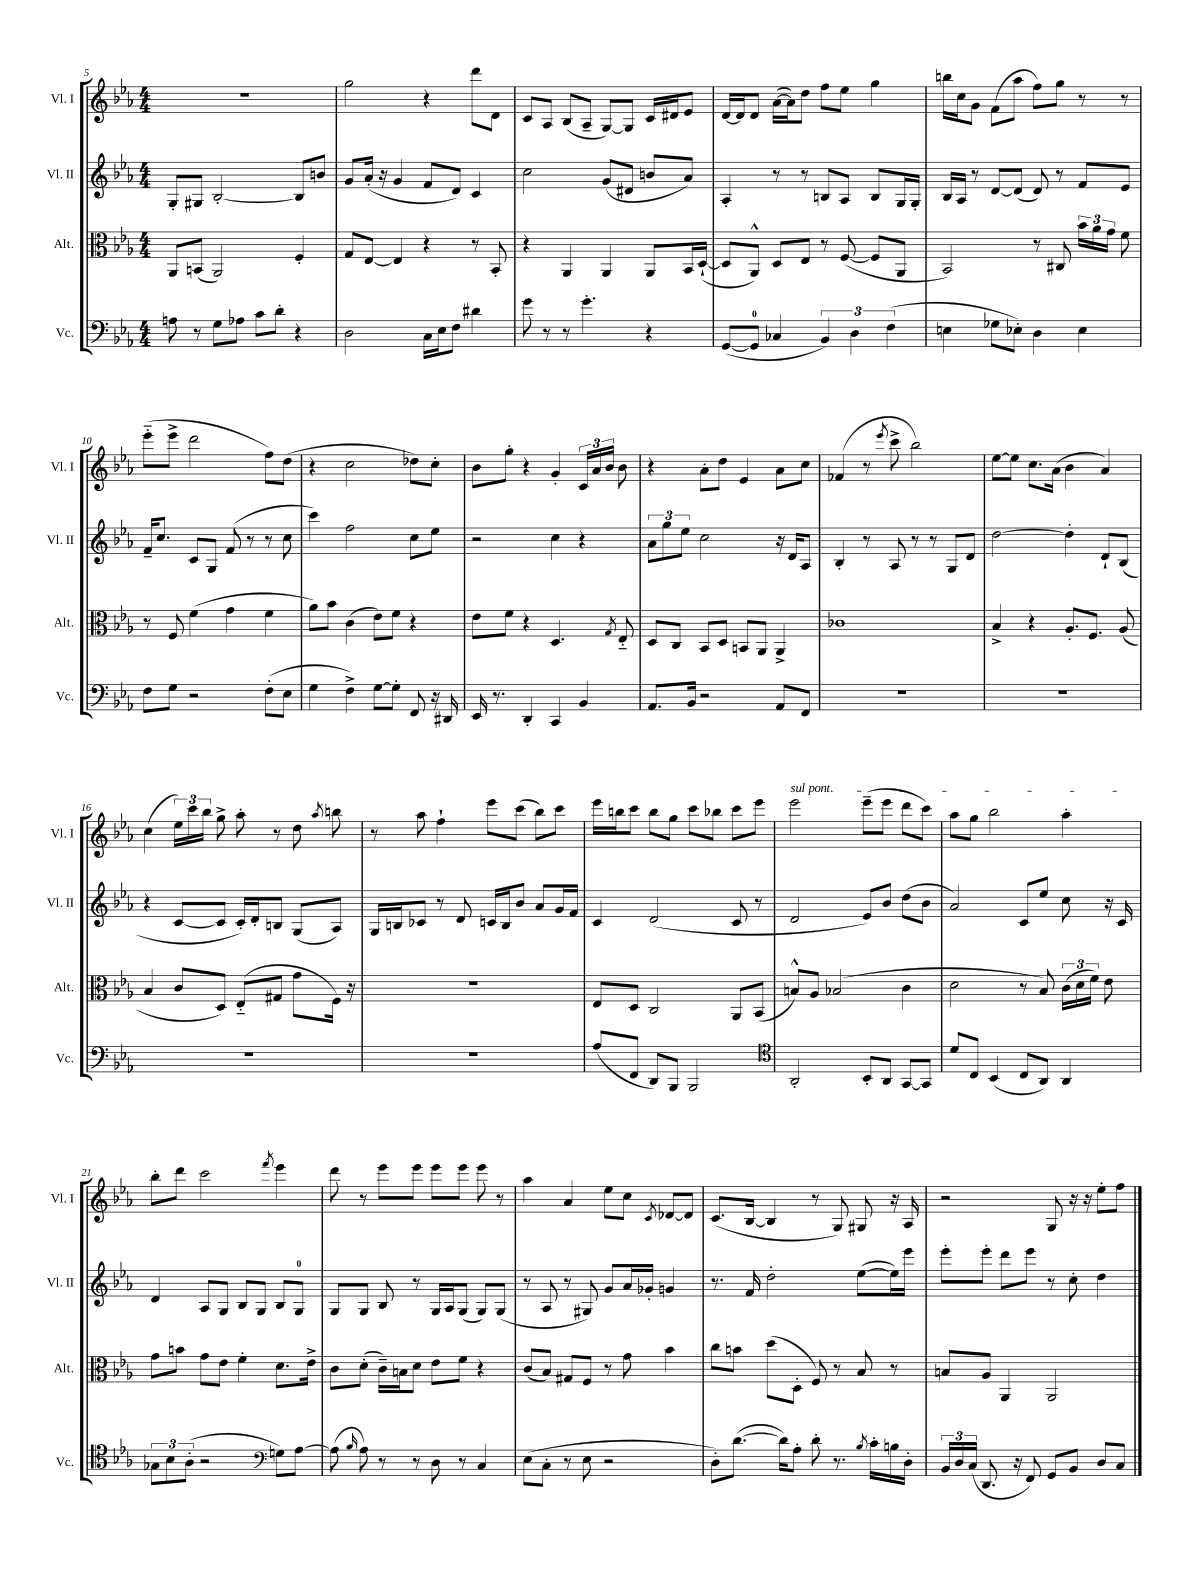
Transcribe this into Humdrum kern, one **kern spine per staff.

**kern	**kern	**kern	**kern
*staff4	*staff3	*staff2	*staff1
*clefF4	*clefC3	*clefG2	*clefG2
*k[b-e-a-]	*k[b-e-a-]	*k[b-e-a-]	*k[b-e-a-]
*M4/4	*M4/4	*M4/4	*M4/4
8A	8AA-	8G'	1r
8r	(8BB	8G#	.
8G	2AA-)	[2B-'	.
8A-	.	.	.
8c	.	.	.
8d'	.	.	.
4r	4F'	8B-]	.
.	.	8b	.
=	=	=	=
2D	8G	8g	2gg
.	[8E-	(16a-'	.
.	.	16r	.
.	4E-]	4g	.
16C	4r	8f	4r
16E-	.	.	.
8F	.	8d)	.
4d#	8r	4c	8ddd
.	8BB-'	.	8d
=	=	=	=
8g	4r	2cc	8c
8r	.	.	8A-
8r	4AA-	.	(8B-
4.g'	.	.	8A-~
.	4AA-	(8g	[8G)
.	.	8d#	8G]
4r	8AA-	8b	16c
.	.	.	16d#
.	16BB-	8a-)	8e-
.	([16D`	.	.
=	=	=	=
([8GG	8D]	4A-'	[16d
.	.	.	16d]
8GG]	8AA-^^)	.	8d
4C-	8D	8r	([16a-
.	.	.	16a-])
.	8E-	8r	8dd
6BB-)	8r	8B	8ff
.	([8F	8A-	8ee-
6D	.	.	.
.	8F]	8B	4gg
(6F	.	.	.
.	8AA-	16G	.
.	.	16G'	.
=	=	=	=
4E	2BB-)	16B-	16bb
.	.	16A-	16cc
.	.	8r	8g
8G-	.	[8d	(8f
8E-')	.	(8d]	8aa-
4D	8r	8d)	8ff)
.	8C#	8r	8gg
4E-	24b-	8f	8r
.	24a-	.	.
.	24g	.	.
.	8f	8e-	8r
=	=	=	=
8F	8r	16f~	(8eee-'~
.	.	8.cc	.
8G	8F	.	8eee-^
2r	(4f	8c	2ddd
.	.	8G	.
.	4g	(8f	.
.	.	8r	.
(8F'	4f	8r	8ff)
8E-	.	8cc	(8dd
=	=	=	=
4G	8a-)	4ccc)	4r
.	8b-	.	.
4F^)	(4c	2ff	2cc
[8G	8e-)	.	.
8G']	8f	.	.
8FF	4r	8cc	8dd-)
16r	.	8ee-	8cc'
16DD#	.	.	.
=	=	=	=
16EE-	8e-	2r	8b-
8.r	.	.	.
.	8f	.	8gg'
4DD'	4r	.	4r
4CC	4.D	4cc	4g'
4BB-	.	4r	24c
.	.	.	24a-
.	.	.	24b-
.	8qG	.	.
.	8E-'~	.	8b-
=	=	=	=
8.AA-	8D	12a-	4r
.	.	12gg	.
.	8C	.	.
.	.	12ee-	.
16BB-	.	.	.
2r	8BB-	2cc	8a-'
.	8D	.	8dd
.	8BB	.	4e-
.	8AA-	.	.
8AA-	4AA-^	16r	8a-
.	.	16d	.
8FF	.	8A-	8cc
=	=	=	=
1r	1c-	4B-'	(4f-
.	.	8r	8r
.	.	.	8qeee-
.	.	8A-	8ccc^
.	.	8r	2bb-)
.	.	8r	.
.	.	8G	.
.	.	8d	.
=	=	=	=
1r	4B-^	[2dd	[8ee-
.	.	.	8ee-]
.	4r	.	8.cc
.	.	.	(16a-
.	8.A-'	4dd']	4b-
.	8.F	.	.
.	.	8d`	4a-)
.	(8A-	(8B-	.
=	=	=	=
1r	4B-	4r	(4cc
.	8c	[8c	24ee-)
.	.	.	24ccc
.	.	.	24bb-
.	8D)	8c]	8gg^
.	(8E-'~	16c')	8aa-'
.	.	16d'	.
.	8G#	8B	8r
.	8g	(8G	8dd
.	.	.	8qaa-
.	16F)	8A-)	8bb
.	16r	.	.
=	=	=	=
1r	1r	16G	8r
.	.	16B	.
.	.	8c-	8aa-
.	.	8r	4ff`
.	.	8d	.
.	.	16c	8eee-
.	.	16B	.
.	.	8b-	(8ccc
.	.	8a-	8bb-)
.	.	16g	8ccc
.	.	16f	.
=	=	=	=
(8A-	8E-	4c	16eee-
.	.	.	16bb
8FF	8D	.	8ccc
8DD)	2C	(2d	8bb
8BBB-	.	.	8gg
2BBB-	.	.	8ccc
.	.	.	8bb-
.	8AA-	8c	8ccc
.	(8BB-	8r	8eee-
=	=	=	=
*clefC4	*	*	*
2AA-'	8B^^)	2d	2eee-
.	8A-	.	.
.	(2B-	.	.
8BB-'	.	8e-)	(8eee-~
8AA-	.	8b-	8eee-
[8GG	4c	(8dd	8ddd
8GG]	.	8b-	8ccc)
=	=	=	=
8d	2d	2a-)	8aa-
8C	.	.	8gg
(4BB-	.	.	2bb-
8C	8r	8c	.
8AA-)	8B-)	8ee-	.
4AA-	(24c	8cc	4aa-'
.	24d	.	.
.	24f)	.	.
.	8e-	16r	.
.	.	16c	.
=	=	=	=
12G-	8g	4d	8bb-'
12B-	.	.	.
.	8b	.	8ddd
(12A-'	.	.	.
2r	8g	8A-	2ccc
.	8e-	8G	.
.	4f'	8B-	.
.	.	8G	.
*clefF4	*	*	*
.	.	.	8qfff
8G)	8.d	8B-	4eee-
[8A-	.	8G	.
.	16e-^	.	.
=	=	=	=
(8A-]	8c	8G	8ddd
16qqB-	.	.	.
8A-)	(8d'	8G	8r
8r	16c~)	8B-	8eee-
.	16B	.	.
8r	8d	8r	8eee-
8D	8e-	16G	8eee-
.	.	16A-	.
8r	8f	(8G	8eee-
4C	4r	8G)	8eee-
.	.	(8G	8r
=	=	=	=
(8E-	(8c	8r	4aa-
8C'	8B-)	8A-	.
8r	8G#	8r	4a-
8E-	8F	8G#)	.
2r	8r	8g	8ee-
.	8g	16a-	8cc
.	.	16g-'	.
.	.	.	8qc
.	4b-	4g	[8d-
.	.	.	8d-]
=	=	=	=
8D')	8cc	8.r	(8.c
([8.d	8b	.	.
.	.	16f	[16B-
.	(8dd	2dd'	4B-]
16d])	.	.	.
8A-'	8D'	.	.
8d'	8F)	.	8r
8.r	8r	.	8G)
.	8B-	([8ee-	8G#
8qB-	.	.	.
16c'	.	.	.
16B	8r	16ee-])	16r
16D'	.	16eee-	16A-
=	=	=	=
24BB-	8B	8eee-'	2r
24D	.	.	.
(24C	.	.	.
8.DD	8A-	8eee-'	.
.	4AA-	8ddd	.
16r	.	.	.
8FF)	.	8eee-	.
8GG	2AA-	8r	8G
8BB-	.	8cc'	16r
.	.	.	16r
8D	.	4dd	8ee-'
8C	.	.	8ff
==	==	==	==
*-	*-	*-	*-
